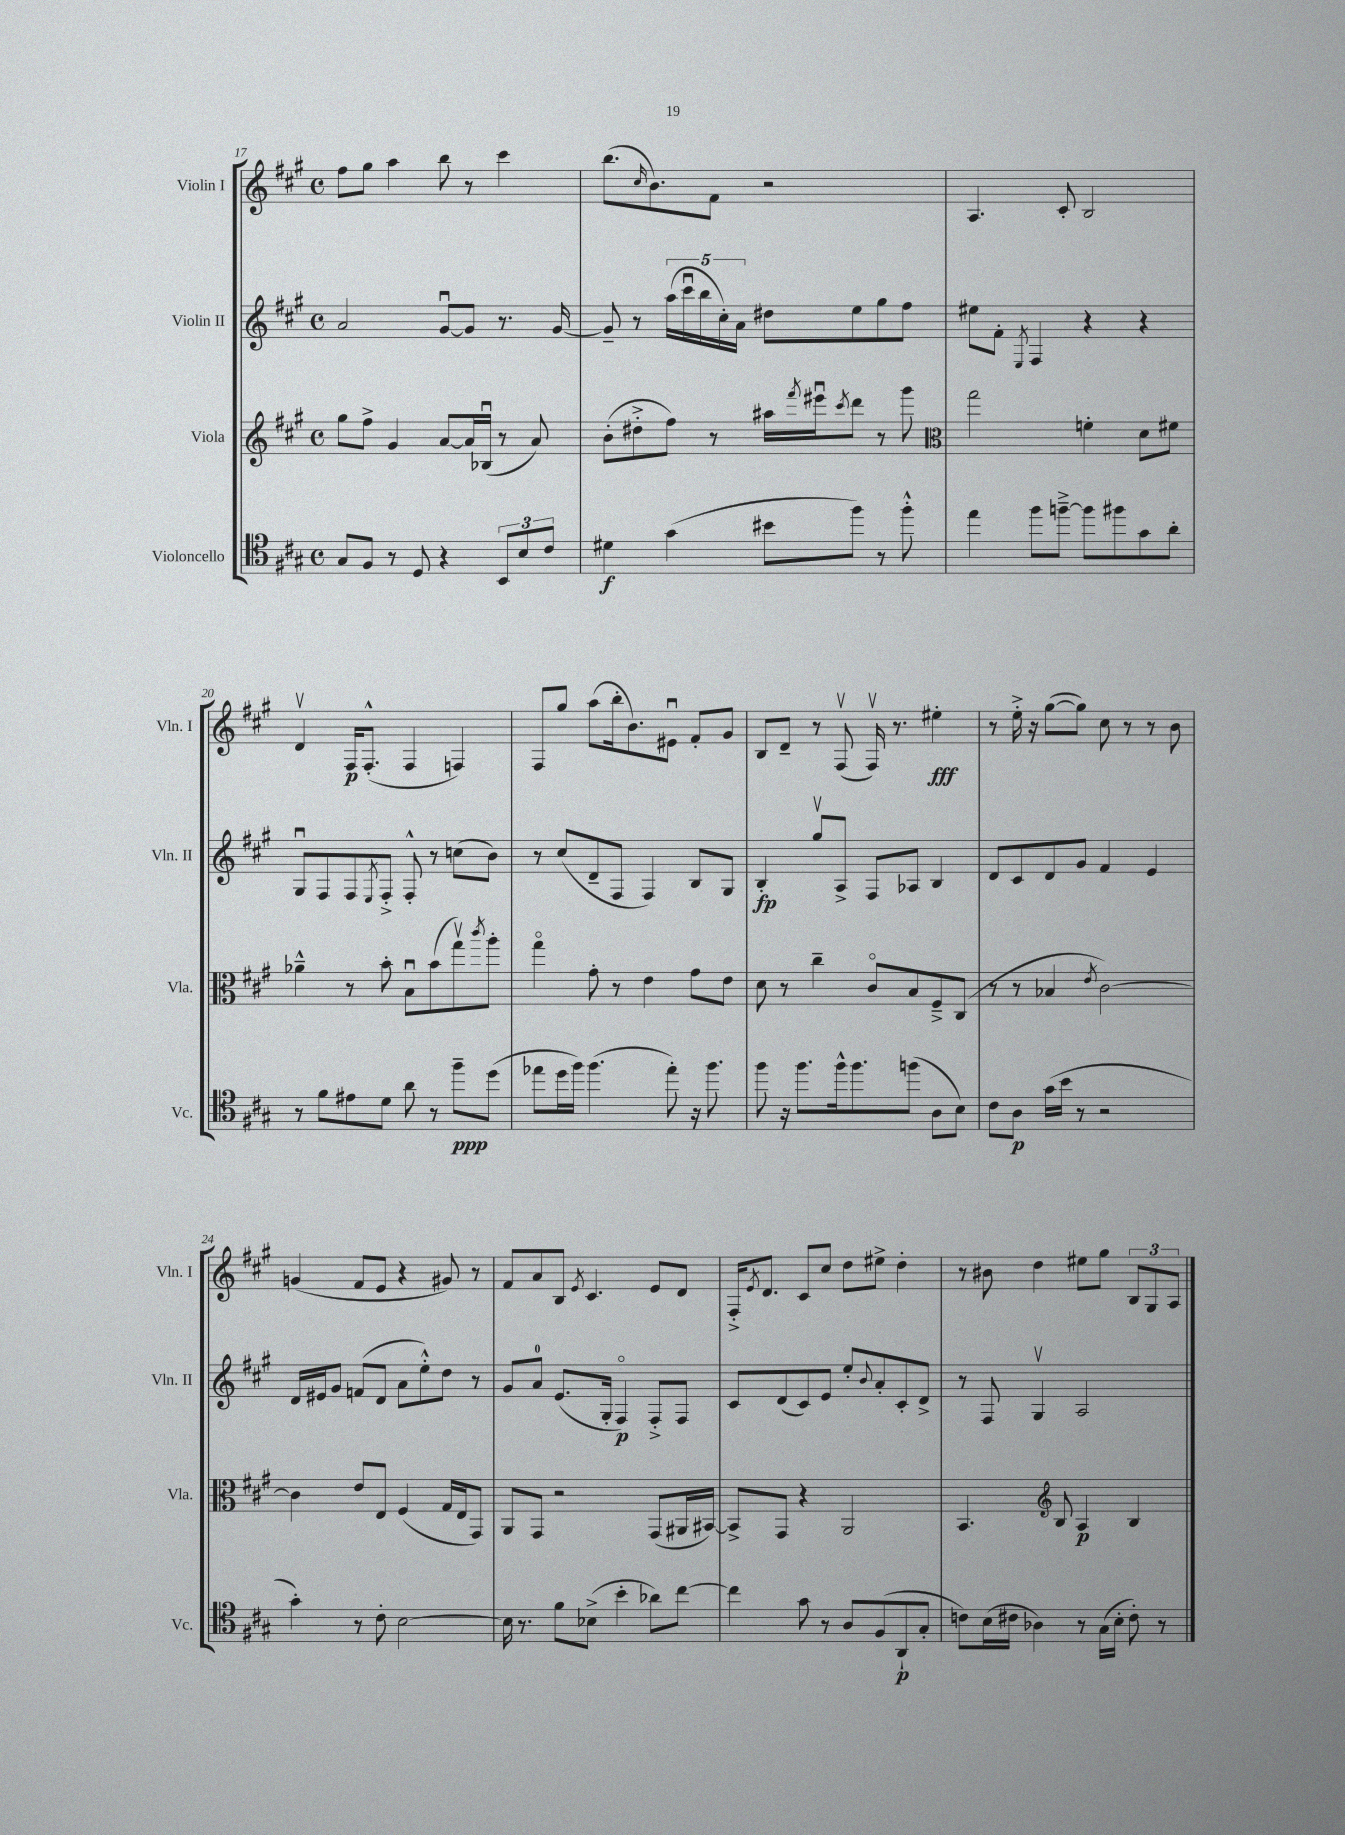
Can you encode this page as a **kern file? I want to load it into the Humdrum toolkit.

**kern	**kern	**kern	**kern
*staff4	*staff3	*staff2	*staff1
*clefC4	*clefG2	*clefG2	*clefG2
*k[f#c#g#]	*k[f#c#g#]	*k[f#c#g#]	*k[f#c#g#]
*M4/4	*M4/4	*M4/4	*M4/4
*met(c)	*met(c)	*met(c)	*met(c)
8G#/L	8gg#\L	2a/	8ff#\L
8F#/J	8ff#^\J	.	8gg#\J
8r	4g#/	.	4aa\
8D/	.	.	.
4r	[8a/L	[8g#u/L	8bb\
.	16a/]L	8g#/]J	8r
.	(16B-u/JJ	.	.
12BB/L	8r	8.r	4ccc#\
12B/	.	.	.
.	8a/)	.	.
12c#/J	.	.	.
.	.	[16g#/	.
=	=	=	=
4d#\	(8b'\L	8g#~/]	(8.bb\L
.	8dd#'^\	8r	.
.	.	.	16qqcc#/
.	.	.	8.b\)
(4g#\	8ff#\J)	(20aa\LL	.
.	.	20ccc#u\	.
.	.	20bb\	.
.	8r	.	8f#\J
.	.	20cc#'\)	.
.	.	20a\JJ	.
8b#\L	16aa#\LL	8dd#\L	2r
.	8qfff#/	.	.
.	16eee#u\J	.	.
.	8qccc#/	.	.
8ff#\J)	8ddd\J	8ee\	.
8r	8r	8gg#\	.
8ff#'^^\	8ggg#\	8ff#\J	.
=	=	=	=
*	*clefC3	*	*
4ee\	2gg#\	8ee#\L	4.A/
.	.	8f#'\J	.
.	.	8qE/	.
8ff#\L	.	4F#/	.
[8ff~^\J	.	.	8c#'/
8ff\]L	4f'\	4r	2B/
8ff#\	.	.	.
8g#\	8d\L	4r	.
8a'\J	8f#\J	.	.
=	=	=	=
8r	4a-~^^\	8G#u/L	4dv/
8f#\L	.	8F#/	.
8e#\	8r	8F#/	16F#/LK
.	.	.	(8.F#'^^/J
.	.	8qE/	.
8d\J	8b'\	8F#'^/J	.
8a\	8Bu\L	8F#'^^/	4F#/
8r	(8b\	8r	.
8ff#~\L	8gg#v\)	(8cc\L	4F/)
.	8qccc#/	.	.
(8dd\J	8aa'\J	8b\J)	.
=	=	=	=
8ee-\L	4gg#o\	8r	8F#/L
16dd\L	.	(8cc#/L	8gg#/J
16ff#\JJ)	.	.	.
(4.ff#\	8g#'\	8d~/	(8aa\L
.	8r	8F#/J	16bb'\k
.	.	.	8.b\)
.	4e\	4F#/)	.
8ee-'\)	.	.	8e#u\J
16r	8g#\L	8B/L	8f#'/L
8.ff#\	.	.	.
.	8e\J	8G#/J	8g#/J
=	=	=	=
8ff#\	8d\	4B'/	8B/L
16r	8r	.	8d~/J
8.ff#\L	.	.	.
.	4cc#~\	8gg#v/L	8r
16ff#^^\k	.	8A^/J	(8F#v/
8.ff#\	.	.	.
.	8c#o/L	8F#/L	16F#v/)
.	.	.	8.r
(8ff\J	8B/	8A-/J	.
8A\L	8F#~^/	4B/	4ee#'\
8B\J)	(8C#/J	.	.
=	=	=	=
8c#\L	8r	8d/L	8r
8A\J	8r	8c#/	16ee'^\
.	.	.	16r
(16g#\LL	4B-/	8d/	([8gg#\L
16b\JJ	.	.	.
8r	.	8g#/J	8gg#\]J)
.	8qe/	.	.
2r	[2c#\)	4f#/	8cc#\
.	.	.	8r
.	.	4e/	8r
.	.	.	8b\
=	=	=	=
4g#'\)	4c#\]	16d/LL	(4g/
.	.	16e#/J	.
.	.	8g#/J	.
8r	8e/L	(8f/L	8f#/L
8c#'\	8E/J	8d/J	8e/J
[2B\	(4F#/	8a\L	4r
.	.	8ee'^^\)	.
.	16G#/LL	8dd\J	8g#/)
.	16E/J	.	.
.	8GG#/J)	8r	8r
=	=	=	=
16B\]	8AA/L	8g#/L	8f#/L
8.r	.	.	.
.	8GG#/J	8a/J	8a/
8f#\L	2r	(8.e/L	8B/J
.	.	.	8qe/
(8B-^\J	.	.	4.c#/
.	.	16G#'/Jk	.
4b'\	.	4F#o/)	.
8a-\L)	(8GG#/L	8F#'^/L	8e/L
[8cc#\J	16AA#/L	8F#/J	8d/J
.	[16BB#/JJ)	.	.
=	=	=	=
4cc#\]	8BB#^/]L	8c#/L	16F#'^/LK
.	.	.	8qe/
.	.	.	8.d/J
.	8GG#/J	(8d/	.
8g#\	4r	8c#/)	8c#/L
8r	.	8e/J	8cc#/J
8A/L	2AA/	8ee'/L	8dd\L
.	.	8qqb/	.
(8F#/	.	8a'/	8ee#^\J
8AA`/	.	8c#'/	4dd'\
8G#'/J	.	8d^/J	.
=	=	=	=
8c\L)	4.BB/	8r	8r
(16B\L	.	8F#/	8b#\
16c#\JJ	.	.	.
4A-\)	.	4G#v/	4dd\
*	*clefG2	*	*
.	8B/	.	.
8r	4A/	2A/	8ee#\L
(16G#\LL	.	.	8gg#\J
16B'\JJ	.	.	.
8c#'\)	4B/	.	12B/L
.	.	.	12G#/
8r	.	.	.
.	.	.	12A/J
==	==	==	==
*-	*-	*-	*-
